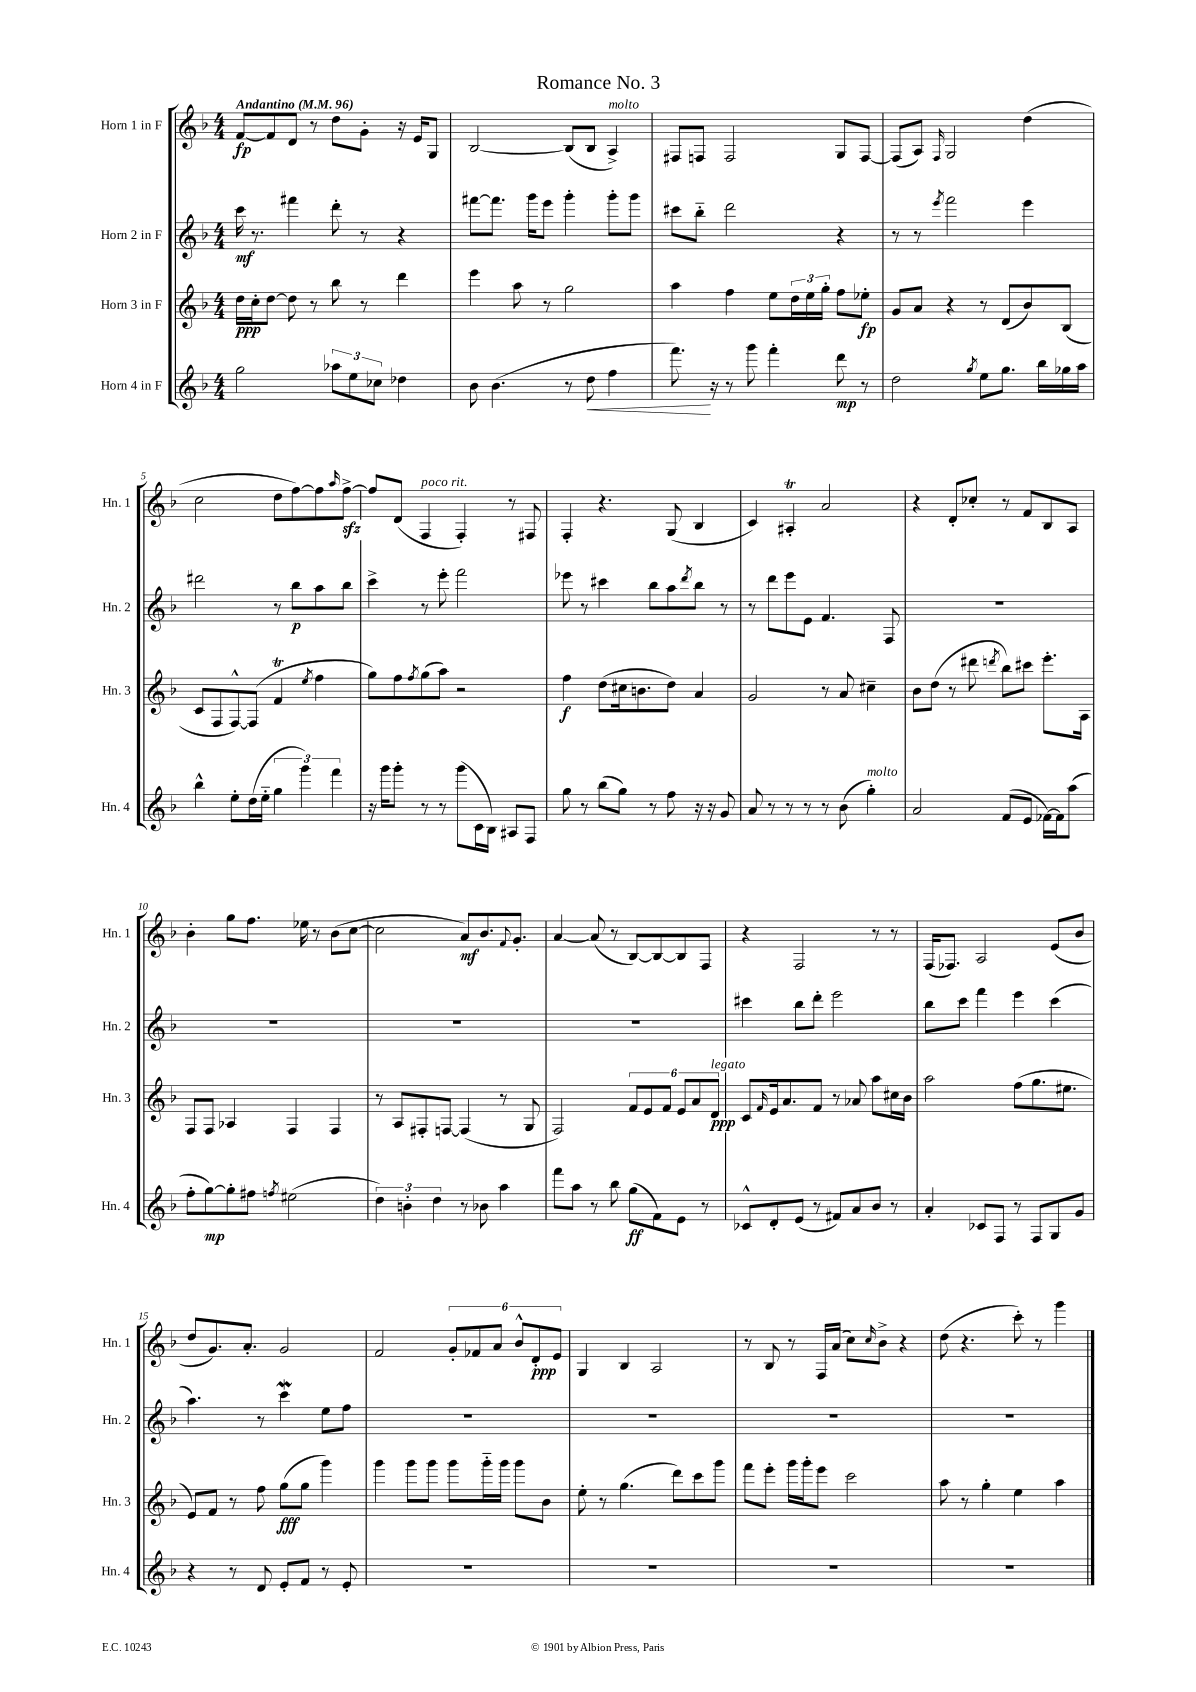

**kern	**kern	**kern	**kern
*staff4	*staff3	*staff2	*staff1
*clefG2	*clefG2	*clefG2	*clefG2
*k[b-]	*k[b-]	*k[b-]	*k[b-]
*M4/4	*M4/4	*M4/4	*M4/4
*MM96	*MM96	*MM96	*MM96
2gg	16dd	16ccc	[8f
.	16cc'	8.r	.
.	[8dd	.	8f]
.	8dd]	4fff#	8d
.	8r	.	8r
12aa-	8bb-	8ddd'	8dd
12ee	.	.	.
.	8r	8r	8g'
12cc-	.	.	.
4dd-	4ddd	4r	16r
.	.	.	16e
.	.	.	8G
=	=	=	=
8b-	4eee	[8fff#	[2B-
(4.b-	.	8.fff#]	.
.	8aa	.	.
.	.	16ggg	.
.	8r	8eee	.
8r	2gg	4ggg'	(8B-]
8dd	.	.	8B-
4ff	.	8ggg'	4A^)
.	.	8ggg	.
=	=	=	=
8.fff)	4aa	8ccc#	8F#
.	.	8bb-'~	8F
16r	.	.	.
8r	4ff	2ddd	2F
8ggg	.	.	.
4fff'	8ee	.	.
.	24dd	.	.
.	24ee	.	.
.	24gg'	.	.
8ddd	8ff	4r	8G
8r	8ee-'	.	[8F
=	=	=	=
2dd	8g	8r	(8F]
.	8a	8r	8A)
.	.	8qeee	16qqF
.	4r	2fff	2G
8qgg	.	.	.
8ee	8r	.	.
8.gg	(8d	.	.
.	8b-)	4eee	(4dd
16bb-	.	.	.
16gg-	(8B-	.	.
16aa	.	.	.
=	=	=	=
4bb-^^	8c	2ddd#	2cc
.	8F	.	.
8ee'	[8F^^)	.	.
(16dd	(8F]	.	.
16ee'~	.	.	.
6gg	4f	8r	8dd
.	.	8bb-	[8ff)
6ggg)	.	.	.
.	8qee	.	.
.	4ff	8aa	8ff]
6fff	.	.	.
.	.	.	16qqaa
.	.	8bb-	[8ff^
=	=	=	=
16r	8gg)	4ccc^	8ff]
16ggg	.	.	.
8ggg'	8ff	.	(8d
.	8qff	.	.
8r	(8gg	8r	4F
8r	8aa)	8eee'	.
(8ggg	2r	2fff	4F')
16c	.	.	.
16B-)	.	.	.
8A#	.	.	8r
8F	.	.	8F#
=	=	=	=
8gg	4ff	8eee-	4F'
8r	.	8r	.
(8bb-	(8dd	4ccc#	4.r
8gg)	16cc#	.	.
.	8.b	.	.
8r	.	8bb-	.
8ff	8dd)	8aa	(8G
.	.	8qddd	.
16r	4a	8bb-	4B-
16r	.	.	.
8g	.	8r	.
=	=	=	=
8a	2g	8r	4c)
8r	.	8ddd	.
8r	.	8eee	4A#'
8r	.	8e	.
8r	8r	4.f	2a
(8b-	8a	.	.
4gg')	4cc#~	.	.
.	.	8F	.
=	=	=	=
2a	8b-	1r	4r
.	(8dd	.	.
.	8r	.	8d'
.	8ddd#	.	8cc-'
.	8qddd	.	.
(8f	8bb-)	.	8r
8e	8ccc#	.	8f
[16f-)	8.eee'	.	8B-
16f-]	.	.	.
(8aa	.	.	8A
.	16A	.	.
=	=	=	=
8ff'	8F	1r	4b-'
[8gg)	8F	.	.
8gg']	4A-	.	8gg
8ff#	.	.	8.ff
8qff	.	.	.
(2ee#	4F	.	.
.	.	.	16ee-
.	.	.	8r
.	4F	.	(8b-
.	.	.	[8cc
=	=	=	=
6dd)	8r	1r	2cc]
.	8A	.	.
6b'	.	.	.
.	8F#'	.	.
6dd	.	.	.
.	[8F	.	.
8r	(4F]	.	8a)
8b-	.	.	8.b-
4aa	8r	.	.
.	.	.	8qqf
.	.	.	8.g'
.	8G	.	.
=	=	=	=
8fff	2F)	1r	[4a
8aa	.	.	.
8r	.	.	(8a]
8bb-	.	.	8r
(8gg	12f	.	[8B-)
.	12e	.	.
8f)	.	.	8B-_
.	12f	.	.
8e	12e	.	8B-]
.	12a	.	.
8r	.	.	8F
.	12d	.	.
=	=	=	=
8c-^^	8c	4ccc#	4r
.	16qqf	.	.
8d'	16e	.	.
.	8.a	.	.
(8e	.	8bb-	2F
8r	8f	8ddd'	.
8f#)	8r	2eee	.
8a	8a-	.	.
8b-	8aa	.	8r
8r	16cc#	.	8r
.	16b-	.	.
=	=	=	=
4a'	2aa	8bb-	(16F
.	.	.	8.F-)
.	.	8ccc	.
8c-	.	4fff	2A
8F	.	.	.
8r	(8ff	4eee	.
8F	8.gg	.	.
8G	.	(4ccc	(8e
.	8.ee#	.	.
8g	.	.	8b-
=	=	=	=
4r	8e)	4.aa)	8dd
.	8f	.	8.g)
8r	8r	.	.
.	.	.	8.a'
8d	8ff	8r	.
8e'	(8gg	4ccc	2g
8f	8gg	.	.
8r	4ggg)	8ee	.
8e'	.	8ff	.
=	=	=	=
1r	4ggg	1r	2f
.	8ggg	.	.
.	8ggg	.	.
.	8ggg	.	12g'
.	.	.	12f-
.	16ggg'~	.	.
.	.	.	12a
.	16ggg	.	.
.	8ggg	.	12b-^^
.	.	.	12d'
.	8b-	.	.
.	.	.	12e
=	=	=	=
1r	8ee'	1r	4G
.	8r	.	.
.	(4.gg	.	4B-
.	.	.	2A
.	8ddd)	.	.
.	8ccc	.	.
.	8ggg	.	.
=	=	=	=
1r	8fff	1r	8r
.	8eee'	.	8B-
.	16ggg	.	8r
.	16ggg'	.	.
.	8eee	.	16F
.	.	.	(16a
.	2ccc	.	8cc)
.	.	.	16qqcc
.	.	.	8b-^
.	.	.	4r
=	=	=	=
1r	8aa	1r	(8dd
.	8r	.	4.r
.	4gg'	.	.
.	4ee	.	8ccc')
.	.	.	8r
.	4aa	.	4ggg
==	==	==	==
*-	*-	*-	*-
